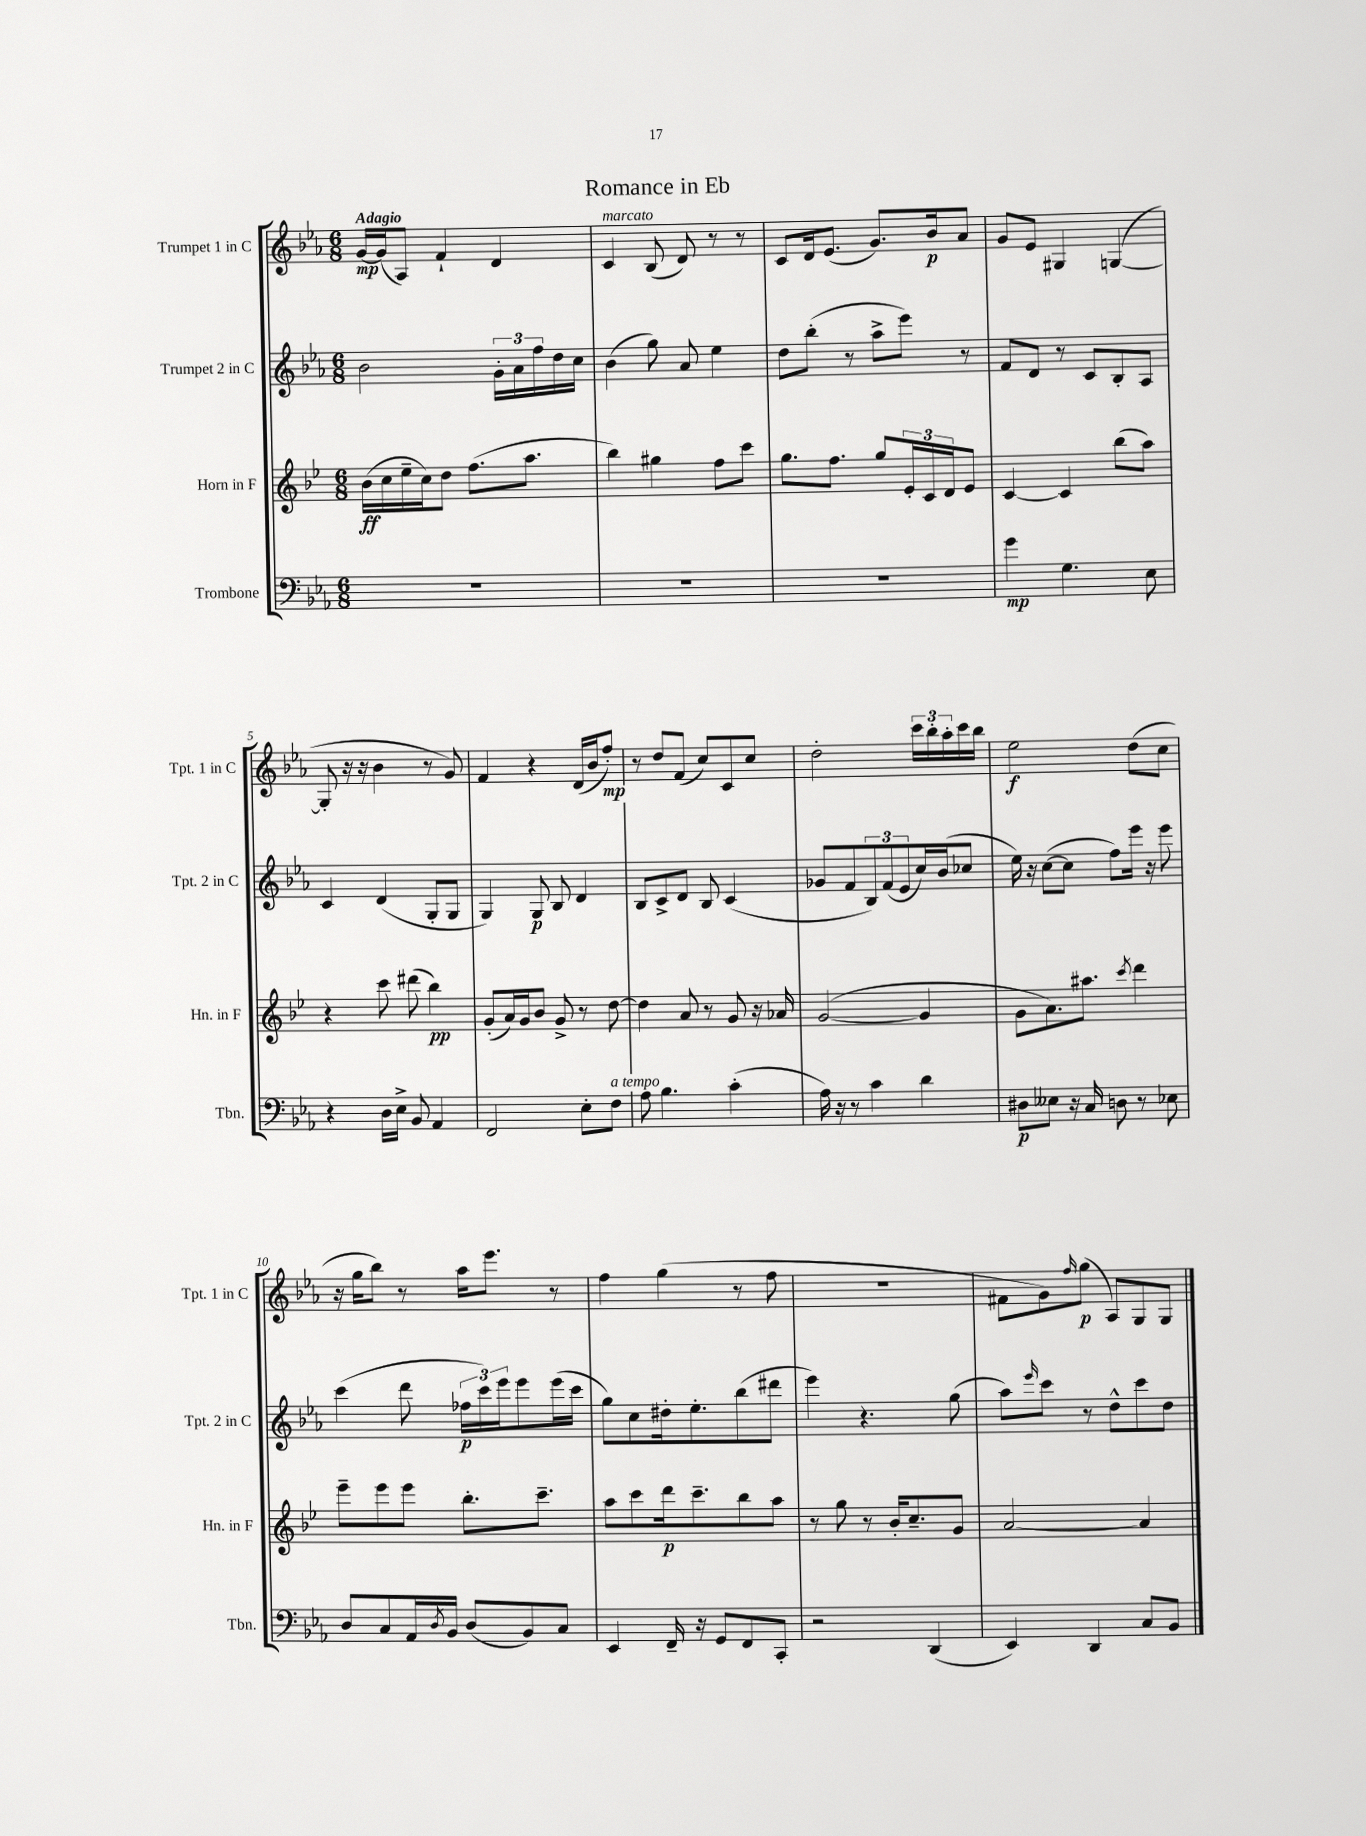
\header { title = "Romance in Eb" }
<<
\new StaffGroup <<
\new Staff = "s0" \with { instrumentName = "Trumpet 1 in C" shortInstrumentName = "Tpt. 1 in C" } {
    \clef treble \key ees \major \numericTimeSignature \time 6/8 \tempo "Adagio"
    g'16~\mp g'16( aes8) f'4-! d'4 |
    c'4^\markup { \italic "marcato" } bes8( d'8) r8 r8 |
    c'8 d'16 ees'8.( g'8.) bes'16\p aes'8 |
    g'8 ees'8 gis4 g4~( |
    g8-. r16 r16 bes'4 r8 g'8) |
    f'4 r4 d'16( bes'16 f''8-.\mp) |
    r8 d''8 f'8( c''8) c'8 c''8 |
    d''2-. \tuplet 3/2 { c'''16 bes''16-. aes''16-. } c'''16 bes''16 |
    ees''2\f d''8( c''8 |
    r16 g''16 bes''8) r8 aes''16 ees'''8. r8 |
    f''4 g''4( r8 f''8 |
    R2. |
    fis'8 g'8) \grace { f''16 } g''8\p( aes8) g8 g8 \bar "|." |
}
\new Staff = "s1" \with { instrumentName = "Trumpet 2 in C" shortInstrumentName = "Tpt. 2 in C" } {
    \clef treble \key ees \major \numericTimeSignature \time 6/8
    bes'2 \tuplet 3/2 { g'16-. aes'16 f''16 } d''16 c''16 |
    bes'4( g''8) aes'8 ees''4 |
    d''8 bes''8-.( r8 aes''8-> ees'''8) r8 |
    f'8 d'8 r8 c'8 bes8-. aes8 |
    c'4 d'4( g8-. g8 |
    g4) g8\p bes8 d'4 |
    bes8 c'8-> d'8 bes8 c'4( |
    ges'8 f'8 \tuplet 3/2 { bes8) f'8( ees'8 } c''16) bes'16( ces''8 |
    ees''16) r16 c''8~( c''8 f''8) ees'''16 r16 ees'''8 |
    c'''4( d'''8 \tuplet 3/2 { fes''16\p c'''16) ees'''16 } ees'''8 ees'''16( c'''16 |
    g''8) c''8 dis''16-. ees''8.-. bes''8( dis'''8 |
    ees'''4) r4. g''8( |
    aes''8) \grace { ees'''16 } c'''8 r8 d''8-^ c'''8 d''8 \bar "|." |
}
\new Staff = "s2" \with { instrumentName = "Horn in F" shortInstrumentName = "Hn. in F" } {
    \clef treble \key bes \major \numericTimeSignature \time 6/8
    bes'16\ff( c''16 ees''16-- c''16) d''8 f''8.( a''8. |
    bes''4) gis''4 f''8 c'''8 |
    g''8. f''8. g''8 \tuplet 3/2 { ees'16-. c'16 d'16 } ees'8 |
    c'4~ c'4 bes''8( a''8) |
    r4 c'''8 dis'''8( bes''4\pp) |
    g'8-.( a'16) g'16 bes'8 g'8-> r8 d''8~ |
    d''4 a'8 r8 g'8 r16 aes'16 |
    g'2~( g'4 |
    g'8 a'8.) ais''8. \acciaccatura { c'''8 } d'''4 |
    ees'''8-- ees'''8 ees'''8 bes''8.-. c'''8.-- |
    a''8 c'''8 d'''16\p c'''8.-- bes''8 a''8 |
    r8 g''8 r8 bes'16-. c''8.-- g'8 |
    a'2~ a'4 \bar "|." |
}
\new Staff = "s3" \with { instrumentName = "Trombone" shortInstrumentName = "Tbn." } {
    \clef bass \key ees \major \numericTimeSignature \time 6/8
    R2. |
    R2. |
    R2. |
    g'4\mp g4. ees8 |
    r4 d16 ees16-> bes,8 aes,4 |
    f,2 ees8-. f8^\markup { \italic "a tempo" } |
    aes8 bes4. c'4-.( |
    aes16) r16 r8 c'4 d'4 |
    dis8\p eeses8 r16 c16 d8 r8 ees8 |
    d8 c8 aes,16 \acciaccatura { d8 } bes,16 d8( bes,8) c8 |
    ees,4 f,16-- r16 g,8 f,8 c,8-. |
    r2 d,4( |
    ees,4) d,4 c8 bes,8 \bar "|." |
}
>>
>>
